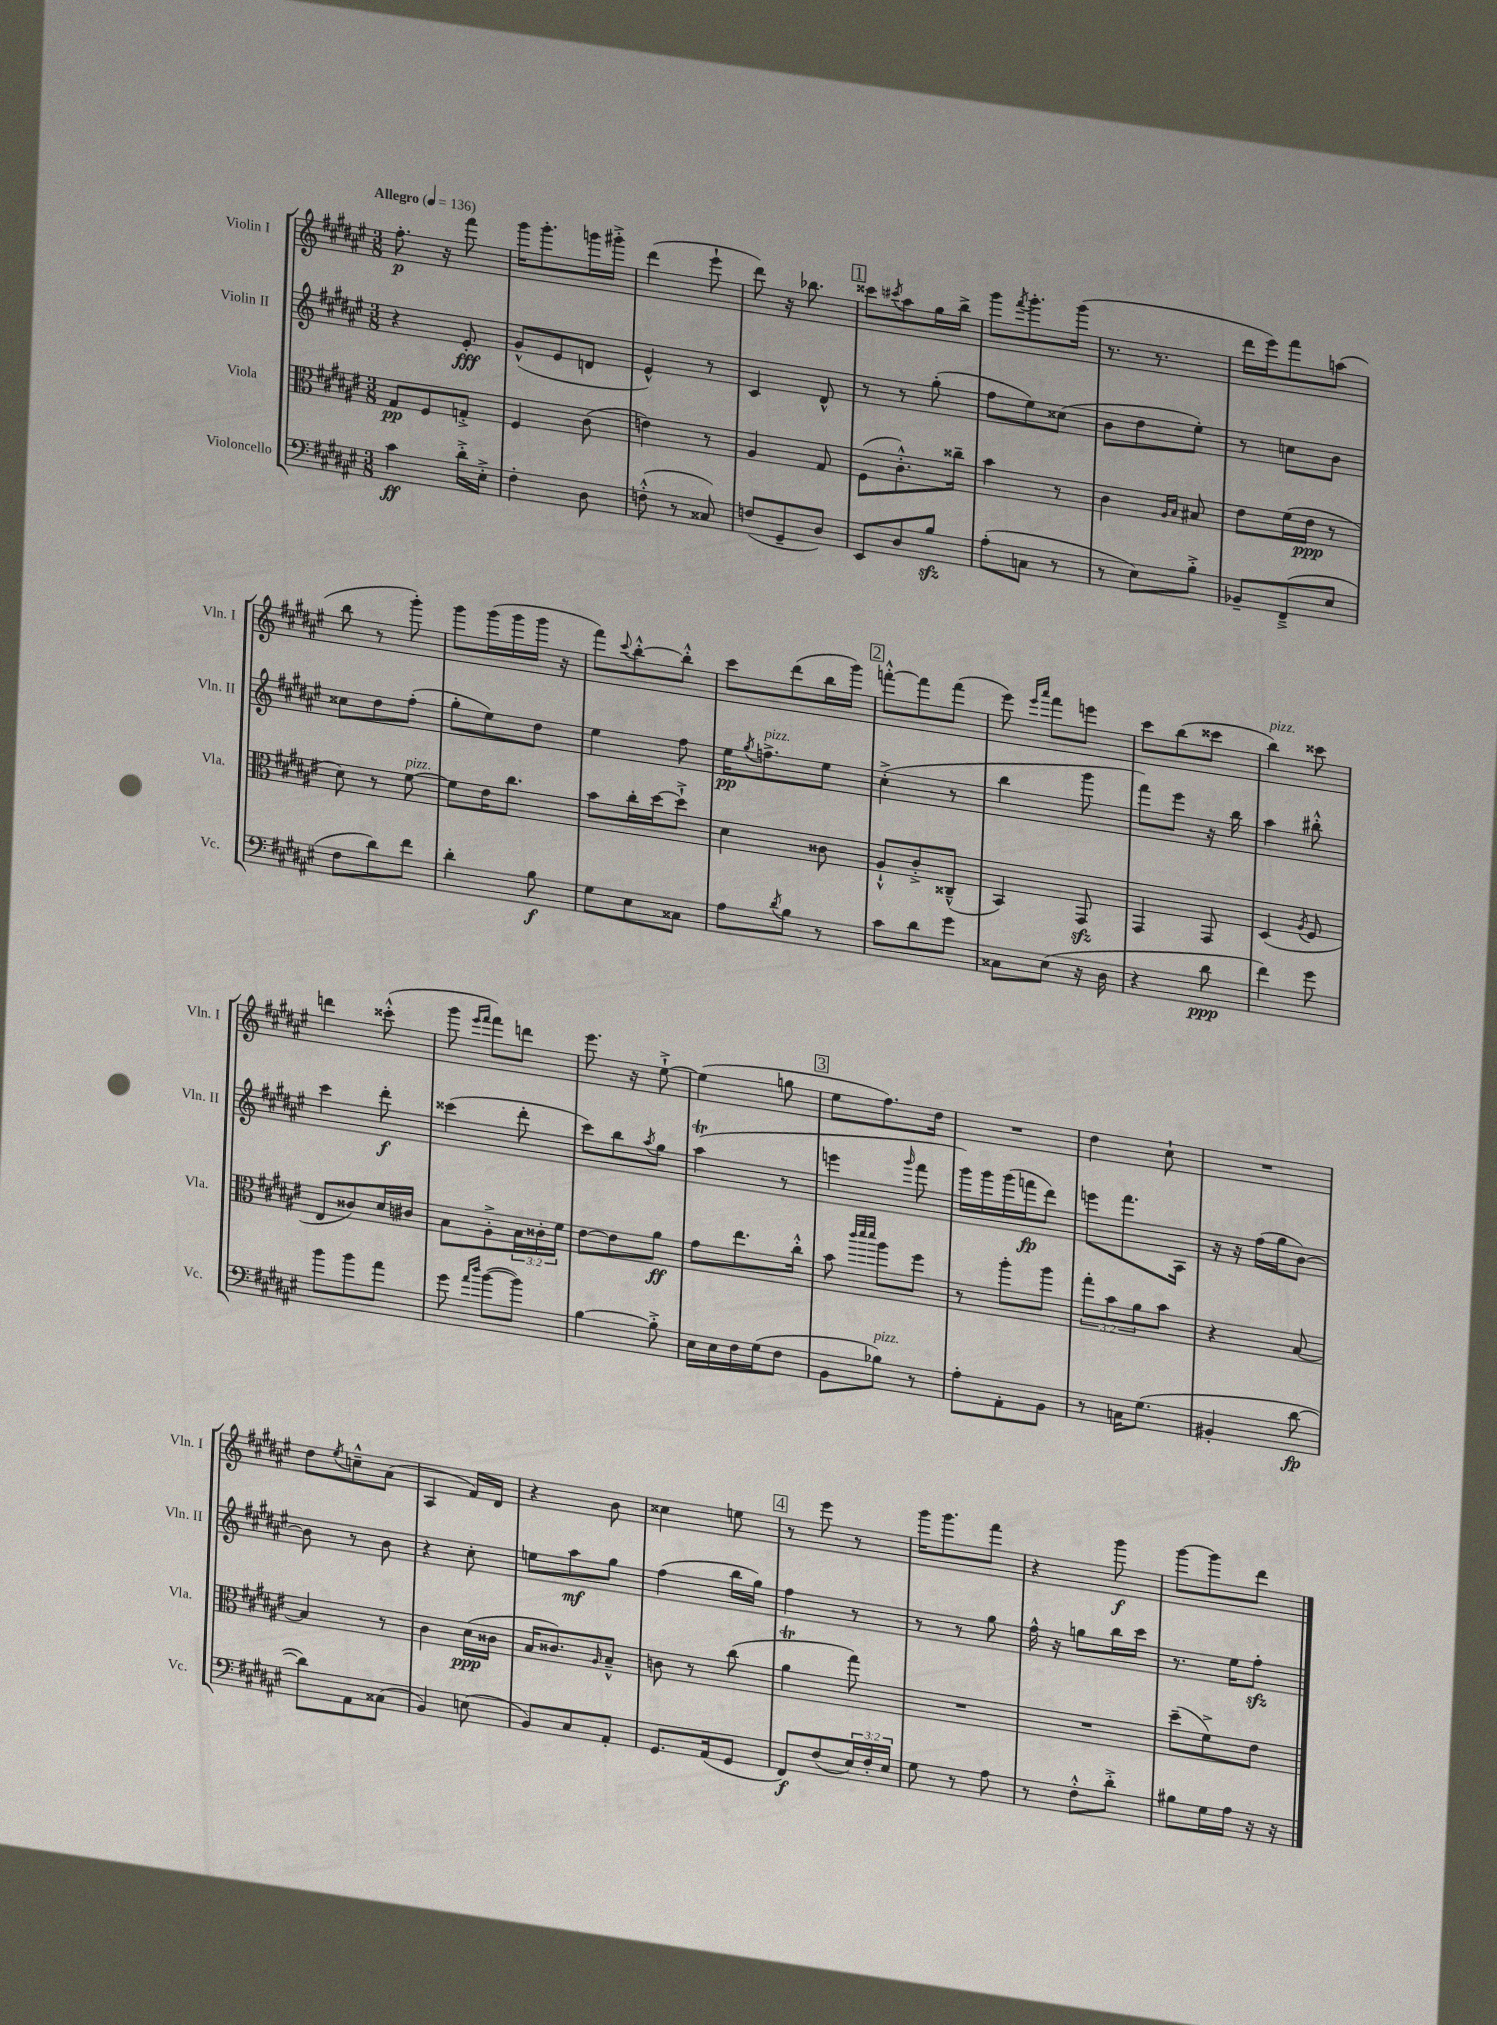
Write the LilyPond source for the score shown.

<<
\new StaffGroup <<
\new Staff = "s0" \with { instrumentName = "Violin I" shortInstrumentName = "Vln. I" } {
    \clef treble \key fis \major \numericTimeSignature \time 3/8 \tempo "Allegro" 4 = 136
    fis''8.-.\p r16 fis'''8 |
    gis'''16 gis'''8.-. g'''16 gis'''16-.-> |
    dis'''4( eis'''8-! |
    dis'''8) r16 bes''8. |
    \mark \markup { \box "1" } cisis'''8 \acciaccatura { cis'''8 } ais''8 gis''16 b''16-> |
    gis'''8 \acciaccatura { fis'''8 } gis'''8.-. gis'''16( |
    r8. r8. |
    dis'''16 eis'''16) fis'''8 a''8( |
    b''8 r8 gis'''8-.) |
    gis'''8 gis'''16( gis'''16 gis'''16 r16 |
    fis'''8) \appoggiatura { cis'''8 } b''8~-.-^ b''8-.-^ |
    cis'''8 dis'''8( b''16 gis'''16) |
    \mark \markup { \box "2" } f'''8~-.-^ f'''8 f'''8( |
    eis'''8) \grace { eis'''16 ais'''16 } fis'''8 e'''8 |
    cis'''8 b''8( cisis'''8 |
    b''4^\markup { \italic "pizz." }) cisis'''8 |
    d'''4 cisis'''8-.-^( |
    gis'''8 \grace { eis'''16 fis'''16 } fis'''8) d'''8 |
    eis'''8. r16 eis''8~-!-> |
    eis''4( g''8 |
    \mark \markup { \box "3" } eis''8 fis''8.) dis''16 |
    R4. |
    dis''4 cis''8-! |
    R4. |
    dis''8 \acciaccatura { eis''8 } c''8---^ ais'8( |
    ais4 fis'16) dis'16 |
    r4 b'8 |
    cisis''4 e''8 |
    \mark \markup { \box "4" } r8 eis'''8 r8 |
    gis'''16 gis'''8. fis'''8 |
    r4 gis'''8\f |
    gis'''8~ gis'''8 dis'''8 \bar "|." |
}
\new Staff = "s1" \with { instrumentName = "Violin II" shortInstrumentName = "Vln. II" } {
    \clef treble \key fis \major \numericTimeSignature \time 3/8
    r4 eis'8-.\fff |
    gis'8-^( eis'8 d'8 |
    eis'4-^) r8 |
    cis'4 dis'8-^ |
    \mark \markup { \box "1" } r8 r8 gis''8-.( |
    fis''8 eis''8) cisis''8( |
    b'8 dis''8 eis''8-.) |
    r8 c''8 b'8 |
    cisis''8 dis''8 fis''8-.( |
    gis''8-. eis''8) dis''8 |
    eis''4 fis''8 |
    eis''16\pp \acciaccatura { gis''8 } f''8.->^\markup { \italic "pizz." } eis''8 |
    \mark \markup { \box "2" } cis''4-.->( r8 |
    b''4 gis'''8 |
    fis'''8) eis'''8 r16 b''16 |
    ais''4 bis''8-.-^ |
    cis'''4 dis'''8-.\f |
    cisis'''4( dis'''8-. |
    cis'''8) b''8 \acciaccatura { ais''8 } gis''8 |
    ais''4\trill( r8 |
    \mark \markup { \box "3" } e'''4 \grace { gis'''16 } fis'''8 |
    gis'''16) gis'''16 gis'''16( f'''16\fp dis'''8) |
    e'''8 fis'''8. ais16 |
    r16 r16 fis''16( gis''16 b'8~) |
    b'8 r8 b'8 |
    r4 cis''8-. |
    e''8 ais''8\mf gis''8 |
    fis''4( b''16 gis''16) |
    \mark \markup { \box "4" } fis''4 r8 |
    r8 r8 gis''8 |
    fis''16-^ r16 g''8 b''16 cis'''16 |
    r8. eis''16 fis''8-.\sfz \bar "|." |
}
\new Staff = "s2" \with { instrumentName = "Viola" shortInstrumentName = "Vla." } {
    \clef alto \key fis \major \numericTimeSignature \time 3/8 \override Staff.TupletNumber.text = #tuplet-number::calc-fraction-text
    gis8\pp fis8 g8-.-> |
    fis4 cis'8( |
    e'4) r8 |
    ais4 gis8 |
    \mark \markup { \box "1" } fis8( cis'8.-.-^) cisis''16-- |
    b'4 r8 |
    cis'4 \grace { ais16 b16 } bis8 |
    eis'8 fis'16( eis'16\ppp r8 |
    dis'8) r8 fis'8~^\markup { \italic "pizz." } |
    fis'8 eis'16 cis''8. |
    b'8 cis''16-. dis''16~ dis''8-!-> |
    dis'4 cisis'8 |
    \mark \markup { \box "2" } ais8-!-^ cis'8-.-> cisis8---^( |
    b,4) gis,8\sfz |
    gis,4 gis,8 |
    dis4( \acciaccatura { ais8 } fis8 |
    eis8 cisis'8) dis'16 cis'16 |
    b8 ais8-.-> \tuplet 3/2 { b16 cisis'16-. fis'16 } |
    eis'8~ eis'8 ais'8\ff |
    gis'8 eis''8. cis''16-.-^ |
    \mark \markup { \box "3" } b'8 \grace { cis'''32 dis'''32 dis'''32 } ais''8 fis''8 |
    r8 ais''8-. ais''8 |
    \tuplet 3/2 { gis''8-. b'8 ais'8 } b'8 |
    r4 b8~ |
    b4 r8 |
    cis'4 dis'16\ppp( cisis'16 |
    b16 cisis'8.) \grace { ais16 } b8---^ |
    c'8 r8 cis''8( |
    \mark \markup { \box "4" } ais'4\trill gis''8) |
    R4. |
    R4. |
    dis''8--( fis'8->) eis'8 \bar "|." |
}
\new Staff = "s3" \with { instrumentName = "Violoncello" shortInstrumentName = "Vc." } {
    \clef bass \key fis \major \numericTimeSignature \time 3/8 \override Staff.TupletNumber.text = #tuplet-number::calc-fraction-text
    cis'4\ff dis'16-.-> eis16-.-> |
    fis4-. dis8 |
    f8-.-^( r8 cisis8) |
    f8( gis,8-- dis8) |
    \mark \markup { \box "1" } eis,8 dis8 b8\sfz |
    ais8-.( c8 r8 |
    r8 eis8) b8-.-> |
    bes,8-- fis,8--->( eis8 |
    fis8 dis'8) fis'8 |
    dis'4-. b8\f |
    gis8 eis8 cisis8 |
    ais8 \acciaccatura { dis'8 } b8 r8 |
    \mark \markup { \box "2" } cis'8 dis'8 gis'8 |
    cisis8 eis8( r16 dis16 |
    r4 dis'8\ppp |
    fis'4) gis'8 |
    b'8 b'8 ais'8 |
    gis'8 \grace { ais'16 dis''16 } b'8~( b'8) |
    b4~ b8-.-> |
    eis16 eis16 fis16 gis16( fis8 |
    \mark \markup { \box "3" } b,8 bes8^\markup { \italic "pizz." }) r8 |
    ais8-. ais,8-. b,8 |
    r8 c16 gis8.( |
    bis,4-. dis'8~\fp |
    dis'8) ais,8 cisis8( |
    b,4) e8( |
    b,8) cis8 ais,8-. |
    gis,8. ais,16( gis,8 |
    \mark \markup { \box "4" } fis,8\f) fis8( \tuplet 3/2 { eis16) fis16-. eis16 } |
    gis8 r8 ais8 |
    r8 fis8-.-^ dis'8-.-> |
    bis8 gis16 ais16 r16 r16 \bar "|." |
}
>>
>>
\layout { \context { \Score \remove "Bar_number_engraver" } }
